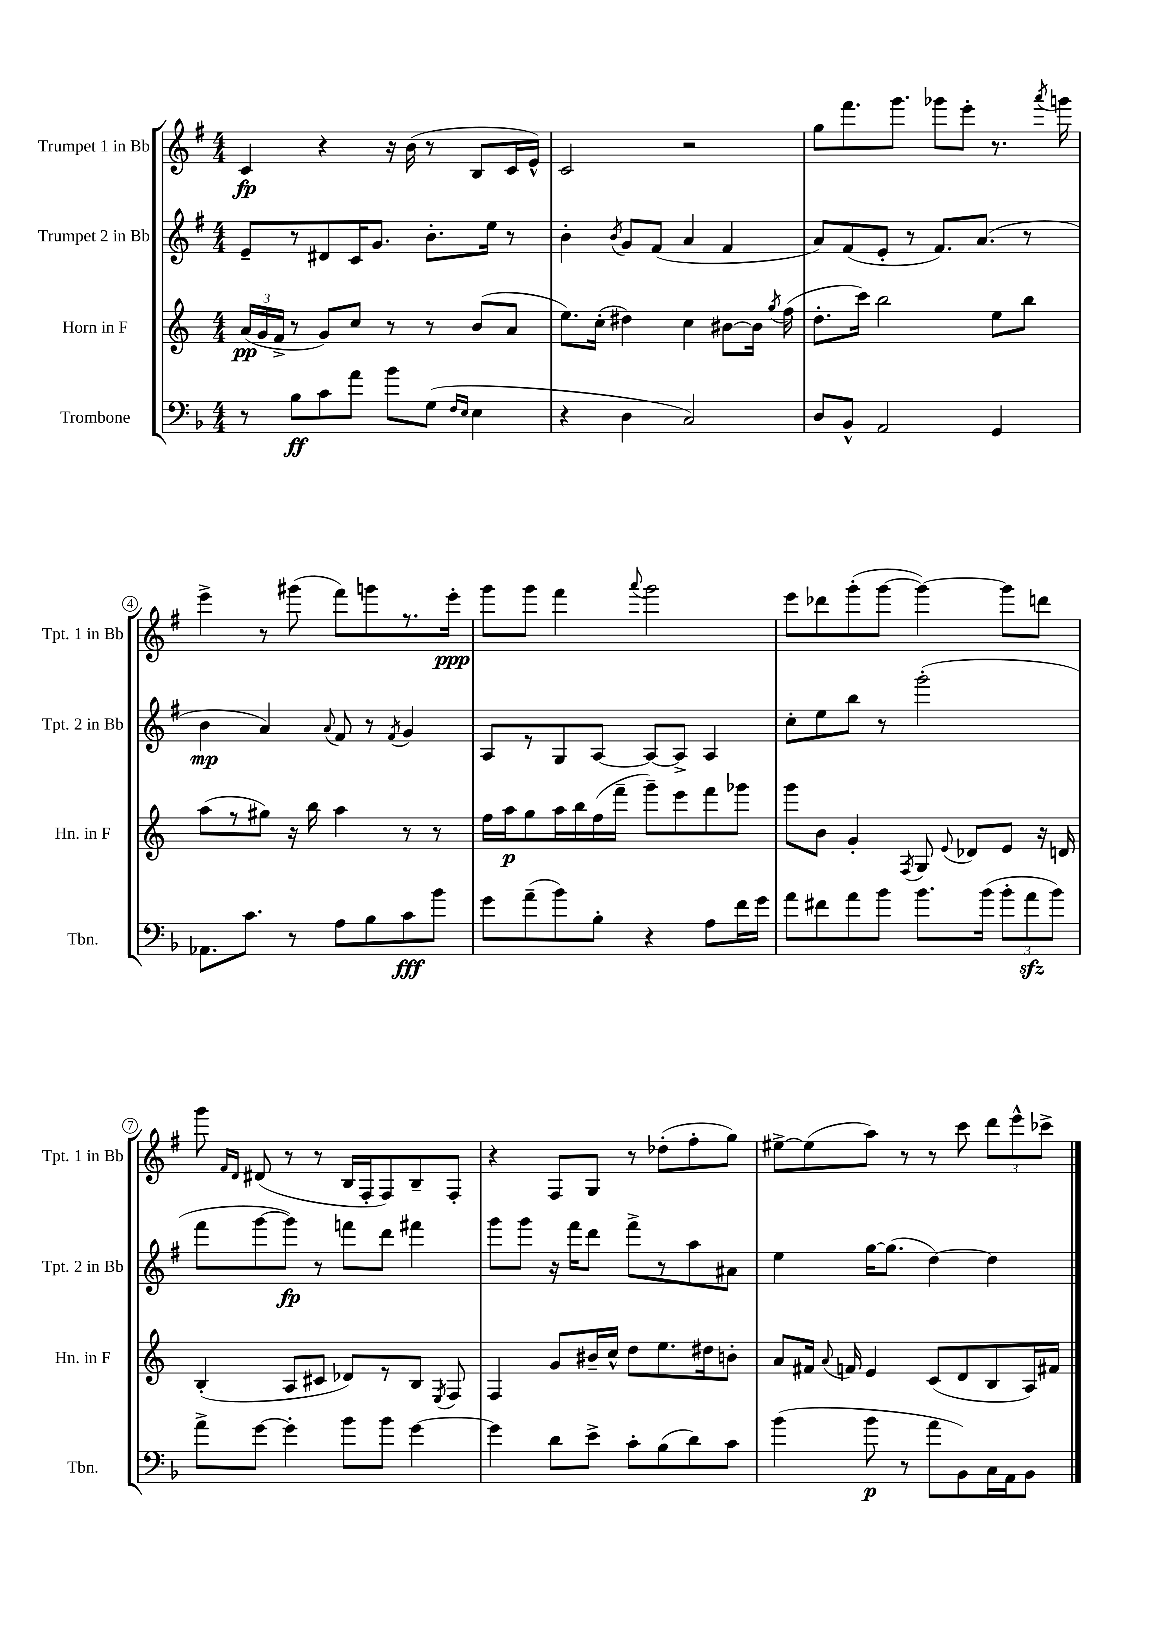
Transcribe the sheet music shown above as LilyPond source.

<<
\new StaffGroup <<
\new Staff = "s0" \with { instrumentName = "Trumpet 1 in Bb" shortInstrumentName = "Tpt. 1 in Bb" } {
    \clef treble \key g \major \numericTimeSignature \time 4/4
    \autoBeamOff c'4\fp r4 r16 b'16( r8 b8[ c'16 e'16]-^) |
    c'2 r2 |
    g''8[ fis'''8. g'''8.] ges'''8[ e'''8]-. r8. \acciaccatura { a'''8 } g'''16 |
    e'''4-> r8 gis'''8( fis'''8[) g'''8 r8. e'''16]-.\ppp |
    g'''8[ g'''8] fis'''4 \appoggiatura { a'''8 } g'''2 |
    e'''8[ des'''8 g'''8-.( g'''8]~ g'''4~) g'''8[ d'''8] |
    g'''8 \grace { fis'16[ d'16] } dis'8( r8 r8 b16[ fis16-. fis8) b8-- fis8]-. |
    r4 fis8[ g8] r8 des''8[-.( fis''8-. g''8]) |
    eis''8[~-> eis''8( a''8]) r8 r8 c'''8 \tuplet 3/2 { d'''8[ e'''8-^ ces'''8]-> } \bar "|." |
}
\new Staff = "s1" \with { instrumentName = "Trumpet 2 in Bb" shortInstrumentName = "Tpt. 2 in Bb" } {
    \clef treble \key g \major \numericTimeSignature \time 4/4
    \autoBeamOff e'8[-- r8 dis'8 c'16 g'8.] b'8.[-. e''16] r8 |
    b'4-. \acciaccatura { b'8 } g'8[ fis'8]( a'4 fis'4 |
    a'8[) fis'8( e'8]-. r8 fis'8.[) a'8.]( r8 |
    b'4\mp a'4) \appoggiatura { a'8 } fis'8 r8 \acciaccatura { fis'8 } g'4 |
    a8[ r8 g8 a8]~ a8[~ a8]-> a4 |
    c''8[-. e''8 b''8] r8 g'''2-.( |
    fis'''8[ g'''8~ g'''8]\fp) r8 f'''8[ d'''8] fis'''4 |
    g'''8[ g'''8] r16 fis'''16[ d'''8] fis'''8[-> r8 a''8 ais'8] |
    e''4 g''16[~ g''8.]( d''4~) d''4 \bar "|." |
}
\new Staff = "s2" \with { instrumentName = "Horn in F" shortInstrumentName = "Hn. in F" } {
    \clef treble \key c \major \numericTimeSignature \time 4/4
    \autoBeamOff \tuplet 3/2 { a'16[\pp( g'16 f'16]-> } r8 g'8[) c''8] r8 r8 b'8[( a'8] |
    e''8.[) c''16]-.( dis''4) c''4 bis'8[~ bis'16] \acciaccatura { g''8 } f''16( |
    d''8.[-. c'''16]) b''2 e''8[ b''8] |
    a''8[( r8 gis''8]) r16 b''16 a''4 r8 r8 |
    f''16[ a''16\p g''8 a''16 b''16 f''16( f'''16]-- g'''8[--) e'''8 f'''8 ges'''8] |
    g'''8[ b'8] g'4-. \acciaccatura { f8 } g8 \appoggiatura { e'8 } des'8[ e'8] r16 d'16 |
    b4-.( a8[ cis'8] des'8[) r8 b8] \acciaccatura { e8 } f8 |
    f4 g'8[ bis'16-- c''16]-^ d''8[ e''8. dis''16 b'8]-. |
    a'8[ fis'16] \appoggiatura { a'8 } f'16 e'4 c'8[( d'8 b8 a16) fis'16] \bar "|." |
}
\new Staff = "s3" \with { instrumentName = "Trombone" shortInstrumentName = "Tbn." } {
    \clef bass \key f \major \numericTimeSignature \time 4/4
    \autoBeamOff r8 bes8[\ff c'8 a'8] bes'8[ g8]( \grace { f16[ e16] } e4 |
    r4 d4 c2) |
    d8[ bes,8]-^ a,2 g,4 |
    aes,8.[ c'8.] r8 a8[ bes8 c'8\fff bes'8] |
    g'8[ a'8--( bes'8) bes8]-. r4 a8[ f'16 g'16] |
    a'8[ fis'8 a'8 bes'8] bes'8.[ bes'16]( \tuplet 3/2 { bes'8[-. a'8\sfz bes'8]) } |
    a'8[-> g'8]~ g'4-. bes'8[ bes'8] g'4~ |
    g'4 d'8[ e'8]-> c'8[-. bes8( d'8) c'8] |
    bes'4( bes'8\p r8 a'8[ bes,8) c16 a,16 bes,8] \bar "|." |
}
>>
>>
\layout { \context { \Score \override BarNumber.stencil = #(make-stencil-circler 0.1 0.3 ly:text-interface::print) } }
